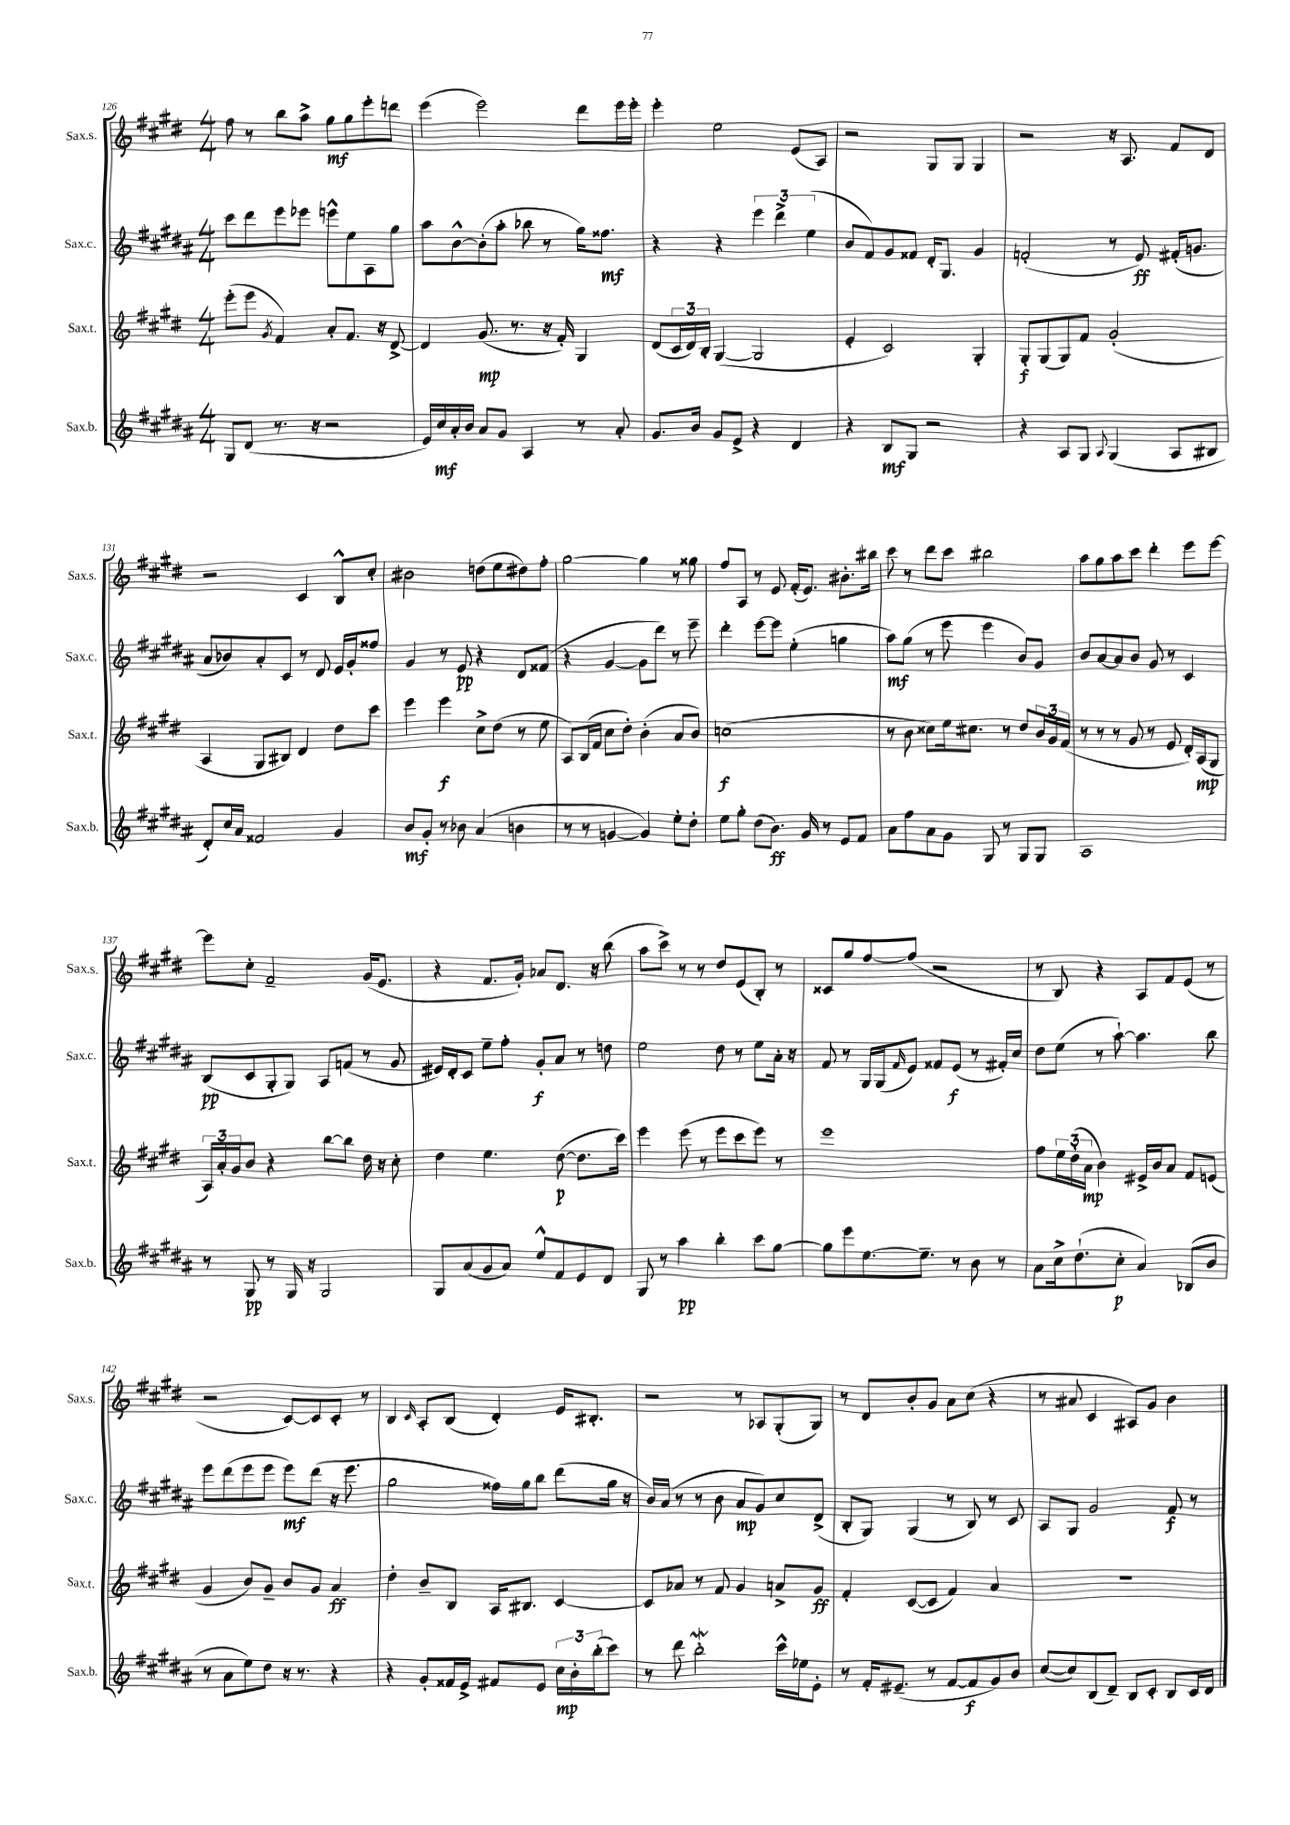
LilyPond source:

<<
\new StaffGroup <<
\new Staff = "s0" \with { instrumentName = "Sax.s." shortInstrumentName = "Sax.s." } {
    \clef treble \key e \major \numericTimeSignature \time 4/4
    fis''8 r8 b''8 a''8-> gis''8\mf gis''8 e'''8-. d'''8 |
    e'''4( e'''2) dis'''8 e'''16 e'''16-. |
    e'''4-. e''2 e'8( a8) |
    r2 gis8 gis8 gis4 |
    r2 r16 a8. fis'8 dis'8 |
    r2 cis'4 b8-^ cis''8-. |
    bis'2 d''8( e''8 dis''8) fis''8-. |
    gis''2~ gis''4 r8 gisis''8 |
    fis''8 a8 r8 e'8 fis'16-.( e'8.) bis'8.-. bis''16 |
    cis'''8 r8 dis'''8 cis'''8 bis''2 |
    a''8 gis''8 a''8 cis'''8 dis'''4-. e'''8 e'''8~ |
    e'''8 cis''8-. fis'2-- gis'16( e'8. |
    r4 fis'8. gis'16-.) aes'8 dis'8. r16 b''8( |
    a''8 cis'''8->) r8 r8 dis''8 e'8( b8-.) r8 |
    cisis'8 gis''8 fis''8~ fis''8( r2 |
    r8 b8) r4 a8 fis'8 e'8( r8 |
    r2 cis'8~) cis'8 cis'8-. r8 |
    b4 \grace { cis'16 } a8-. b8( dis'4-.) e'16 bis8.-. |
    r2 r8 aes8 gis8-.( gis8) |
    r8 dis'8 b'8-. gis'8 a'8 cis''8( r4 |
    r8 ais'8 cis'4 ais8) gis'8 b'4 \bar "|." |
}
\new Staff = "s1" \with { instrumentName = "Sax.c." shortInstrumentName = "Sax.c." } {
    \clef treble \key b \major \numericTimeSignature \time 4/4
    cis'''8 dis'''8 e'''8 ees'''8 e'''8-^ e''8 ais8 gis''8 |
    ais''8 b'8~-^ b'8-.( ais''8-. bes''8 r8 gis''16) fisis''8.\mf |
    r4 r4 \tuplet 3/2 { e'''4 dis'''4-> e''4( } |
    b'8 fis'8) gis'8 fisis'8 dis'16-. gis8. gis'4 |
    f'2-.( r8 e'8\ff) fis'16-.( g'8. |
    ais'8 bes'8) ais'8-. cis'8 r8 dis'8 e'16 gis'16-. fisis''8 |
    gis'4 r8 e'8\pp r4 dis'8 fisis'8( |
    r4 gis'4~ gis'8 dis'''8) r8 e'''8-- |
    dis'''4-. e'''8~ e'''8 e''4-.( g''4 |
    ais''8\mf) gis''8( r8 e'''8 e'''4 b'8) gis'8 |
    b'8 ais'8~ ais'8 b'8 gis'8 r8 cis'4 |
    b8\pp( cis'8 gis8-. gis8) ais8 f'8( r8 gis'8 |
    eis'16) dis'16-. cis'8 e''8-- fis''8-. gis'8-.\f ais'8 r8 d''8 |
    e''2 dis''8 r8 e''8 ais'16-. r16 |
    fis'8 r8 gis16 gis16( \grace { fis'16 } e'8) fisis'8 e'8\f( r8 fis'16-.) cis''16 |
    dis''8 e''8( r8 ais''8~-!) ais''4. b''8 |
    e'''8 dis'''8( e'''8 e'''8 e'''8\mf) dis'''8( r16 e'''8. |
    gis''2 fisis''16) gis''16 b''8 dis'''8( gis''16 r16 |
    b'16) ais'16( r8 r8 b'8 ais'8\mp gis'8) cis''8 dis'8->( |
    b8-. gis8) gis4( r8 b8) r8 cis'8 |
    ais8 gis8 gis'2 fis'8\f r8 \bar "|." |
}
\new Staff = "s2" \with { instrumentName = "Sax.t." shortInstrumentName = "Sax.t." } {
    \clef treble \key e \major \numericTimeSignature \time 4/4
    e'''8-.( e'''8 \acciaccatura { gis'8 } fis'4) a'8-. fis'8. r16 dis'8~-> |
    dis'4 gis'8.\mp( r8. r16 fis'16-.) gis4 |
    dis'8( \tuplet 3/2 { cis'16 dis'16) b16-. } gis4~( gis2 |
    e'4-. cis'2) gis4-. |
    gis8-.\f gis8( gis8) fis'8 gis'2-.( |
    a4 gis8 bis8) dis'4 dis''8 cis'''8 |
    e'''4 e'''4\f cis''8-> dis''8( r8 e''8 |
    a8) b16( fis'16 cis''8 dis''8-.) b'4-.( a'8 b'8) |
    c''1\f( |
    r8 b'8 cisis''8) e''16 cis''8. r8 dis''8 \tuplet 3/2 { b'16 gis'16 fis'16( } |
    r8 r8 r8 gis'8 r8 e'8 dis'16-.) a16\mp( gis8 |
    \tuplet 3/2 { a16) a'16-. gis'16 } b'8 r4 b''8~ b''8 dis''16 r16 cis''8-. |
    dis''4 e''4. dis''8~\p( dis''8. cis'''16) |
    e'''4 e'''8( r8 e'''8 cis'''8 e'''8) r8 |
    e'''1 |
    fis''8 \tuplet 3/2 { e''16 dis''16-.( a'16\mp } b'4) eis'16-> b'16 a'8 fis'8 e'8( |
    gis'4 b'8) gis'8-- b'8 gis'8 a'4\ff |
    dis''4-. b'8-- b8 a16 bis8. cis'4~ |
    cis'8 aes'8 r8 fis'8 gis'4 a'8-> gis'8\ff |
    fis'4-. cis'8~( cis'8 fis'4) a'4 |
    R1 \bar "|." |
}
\new Staff = "s3" \with { instrumentName = "Sax.b." shortInstrumentName = "Sax.b." } {
    \clef treble \key b \major \numericTimeSignature \time 4/4
    gis8 dis'8( r8. r16 r2 |
    e'16) cis''16\mf ais'16-. b'16 ais'8 gis'8 ais4 r8 ais'8-. |
    gis'8. b'16 gis'8 e'8-> r4 dis'4 |
    r4 b8\mf gis8 r2 |
    r4 ais8 gis8 \appoggiatura { ais8 } gis4( ais8 bis8 |
    dis'8-.) cis''16 ais'16 fisis'2 gis'4 |
    b'8\mf gis'8-. r8 bes'8 ais'4( b'4 |
    r8 r8 g'4~ g'4) e''8-. dis''8-. |
    e''8 gis''8-. dis''8( b'8.\ff) gis'16 r8 e'8 fis'8 |
    ais'8 fis''8 ais'8 gis'8 gis8 r8 gis8 gis8 |
    ais1 |
    r8 gis8\pp r8 gis16 r16 gis2 |
    gis8 ais'8( gis'8 ais'8) e''8-^ fis'8 e'8 dis'8 |
    gis8 r8 ais''4\pp b''4-. cis'''8 gis''8~ |
    gis''8 e'''8 e''8.~ e''8.-- r8 b'8 r8 |
    ais'8 cis''16-> dis''8.-!( cis''8-.\p ais'4) bes8( b'8 |
    r8 ais'8 e''8) dis''8 r16 r8. r4 |
    r4 gis'8-. fisis'16 e'16-> fis'8 e'8 \tuplet 3/2 { cis''16\mp b'16-. b''16-.( } cis'''8) |
    r8 dis'''8 b''2-.\mordent cis'''16-^ ees''16 e'8-. |
    r8 fis'16-. eis'8.--( r8 fis'8~ fis'8\f gis'8) b'8 |
    cis''8~( cis''8) b8( dis'8--) b8 cis'8-. b8 cis'16 dis'16 \bar "|." |
}
>>
>>
\layout { \context { \Score currentBarNumber = #126 } }
